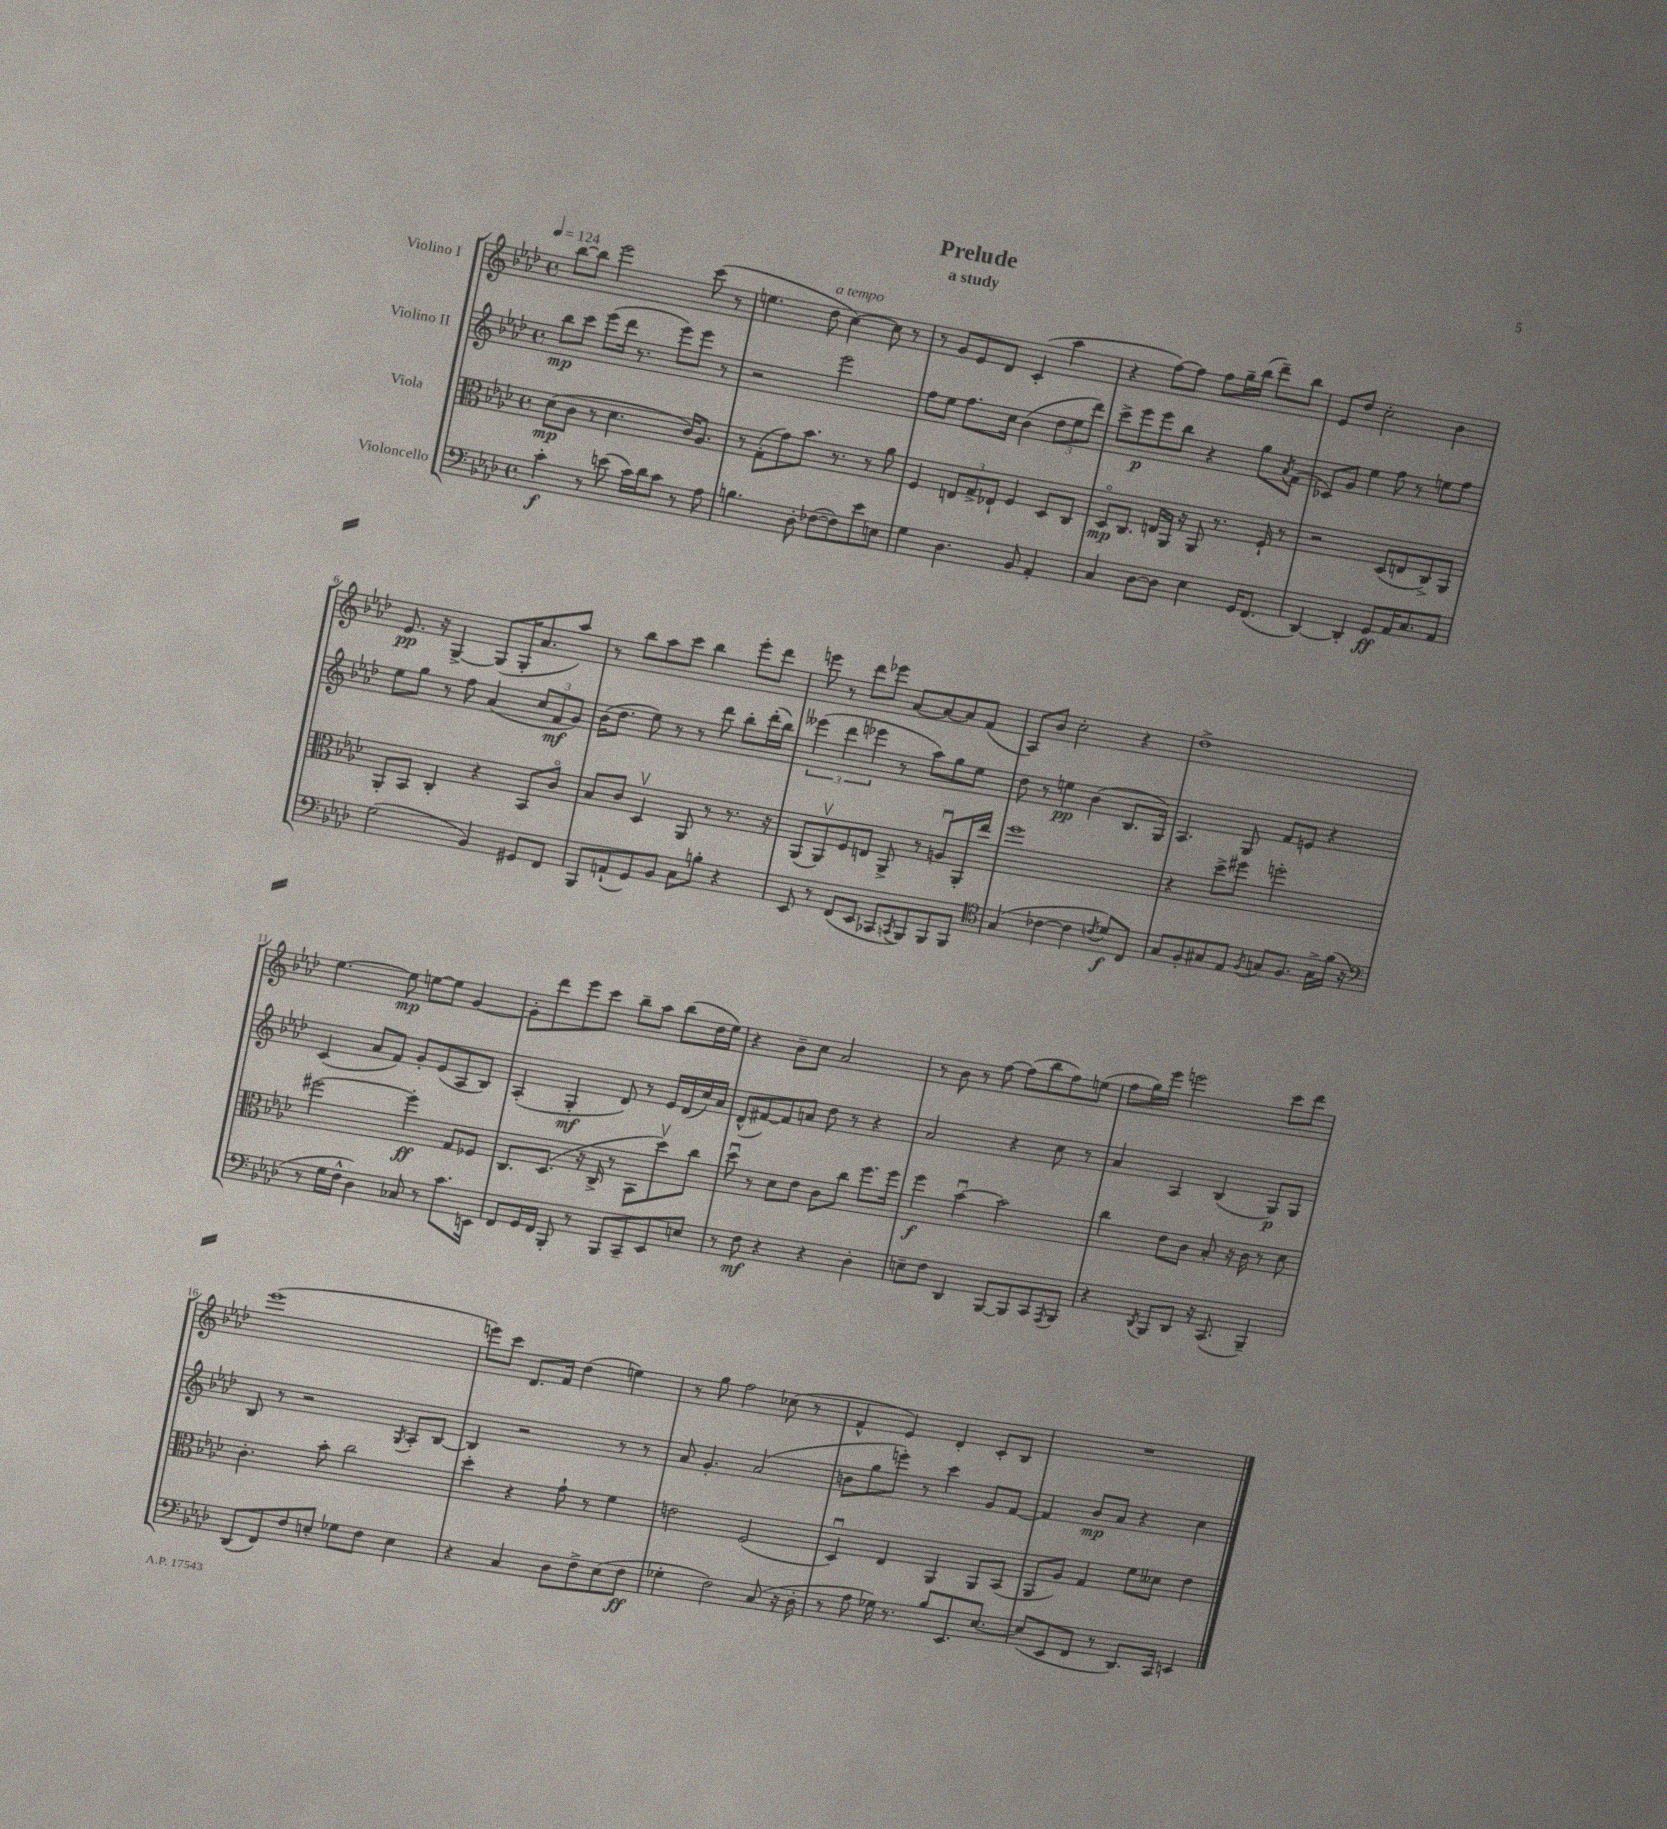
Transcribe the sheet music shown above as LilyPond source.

\header { title = "Prelude" subtitle = "a study" }
<<
\new StaffGroup <<
\new Staff = "s0" \with { instrumentName = "Violino I" } {
    \clef treble \key aes \major \defaultTimeSignature \time 4/4 \tempo 4 = 124
    bes''8~ bes''8 ees'''2 c'''8( r8 |
    e''4. des''8^\markup { \italic "a tempo" } c''4~) c''8 r8 |
    r8 g'8 ees'8 des'8 c'4-.( aes''4 |
    r4 f''8~) f''8 f''8 g''16-- bes''16( des'''8--) bes''8 |
    ees'8 des''8 c''2-. bes'4 |
    ees'8.\pp r16 g4~-> g8( g16-. aes'8. aes''8) |
    r8 bes''8 aes''8 c'''8 bes''4 ees'''8-. des'''8 |
    e'''8 r8 des'''8 ees'''8 aes'8~ aes'8~ aes'8 f'8( |
    aes8) bes'8 c''2-. r4 |
    des''1-> |
    ees''4.~ ees''8\mp e''8~ e''8 g'4~ |
    g'8-. des'''8 ees'''8 c'''8 bes''8-- aes''8 bes''8( des''16 ees''16) |
    r4 bes'8-- c''8 aes'2 |
    r8 bes'8 r8 f''8~ f''8( bes''8 f''8) e''8( |
    f''8 g''16) ees'''16 e'''2 c'''8 des'''8 |
    ees'''1( |
    e'''8) c'''8 des'8. f'16 des''4( e''4) |
    r8 g''8 f''2 ces''8( r8 |
    f'4-^ ees'4) des'4-. c'8-. bes8 |
    R1 \bar "|." |
}
\new Staff = "s1" \with { instrumentName = "Violino II" } {
    \clef treble \key aes \major \defaultTimeSignature \time 4/4
    bes''8\mp c'''8 ees'''8( des'''16 r8. ees'''8) ees'''8 r8 |
    r2 ees'''2 |
    f''8 ees''8 f''8. c''16 bes'4( \tuplet 3/2 { des''8 ees''8 des'''8) } |
    c'''8-> ees'''8\p ees'''8 bes''8 r4 g''8 \acciaccatura { aes'8 } f'8( |
    ces'8) g'8 ees''4 f''8 r8 e''8 f''8 |
    ees''8 g''8 r8 f''8 aes'4( \tuplet 3/2 { c''8 f'8\mf g'8) } |
    bes'16( des''8. ees''8) r8 r8 des'''8 bes''8-. des'''16-.( bes''16) |
    \tuplet 3/2 { eeses'''4( des'''4 ees'''4 } r8 aes''8) g''8 ees''8 |
    des''8 r8 e''4\pp bes'4( bes8. g16) |
    aes4. g8 f'8 e'8 r4 |
    c'4( aes'8 f'8) g'8-. ees'8( aes8 bes8) |
    aes4-.( g4-.\mf des'8) r8 ees'16 des'16( c''16) aes'16 |
    des'8-^( fis'8~) fis'8 a'8 des''8 r8 r4 |
    aes'2 r4 c''8 r8 |
    aes'4 aes4 bes4( g8\p) g8 |
    bes8 r8 r2 \acciaccatura { g8 } aes8-. bes8~ |
    bes4 r2 r8 r8 |
    aes'8 g'4.-. aes'2( |
    b'8 g''8 e'''8-.) r8 c'''4 g'8 f'8~ |
    f'4 bes'8\mp aes'8 r4 c''4 \bar "|." |
}
\new Staff = "s2" \with { instrumentName = "Viola" } {
    \clef alto \key aes \major \defaultTimeSignature \time 4/4
    des'8\mp( c'8 r8 des'4. c'16) aes8. |
    r8 g8-.( g'8) bes'8. r8. r8 aes'8 |
    f4 \tuplet 3/2 { e8 g8-> ees8-! } f4 des8 c8 |
    des8\flageolet\mp c8. e16 aes,16 r16 aes,8 r8. f16-! r8 |
    r2 des8( e8 c8->) aes,8 |
    aes,8-. bes,8 c4-. r4 bes,8 c'8\flageolet |
    bes8 c'8 des4\upbow aes,8 r8 r8. r16 |
    aes,8( aes,8\upbow) f8 e8 aes,8-> r8 a8\downbow aes,16-. ees''16 |
    f''1 |
    r4 des''8-> fis''8 f''2-. |
    fis''2~ fis''4-.\ff g8 fes8 |
    c8. des8.( r16 c16-> r8 bes,8 des''8\upbow) c''8 |
    des''8\downbow r8 des'8 ees'8 c'8 c''8 f''8. f''16 |
    f''4\f bes'4~\downbow bes'2 |
    c''4 ees'8 c'8 bes8-. r16 c'16 r8 des'8 |
    c'4.-. bes'8-. c''2 |
    des''4-. r4 g'8-! r8 f'4 |
    e'2 f2( |
    des4\downbow) ees4 aes,4 aes,8 bes,8( |
    aes,8 aes8) g4 f'8 deses'8 ees'4 \bar "|." |
}
\new Staff = "s3" \with { instrumentName = "Violoncello" } {
    \clef bass \key aes \major \defaultTimeSignature \time 4/4
    c'4-.\f r8 e'8( c'16) des'16 c'8 r8 aes8 |
    b4. des8-. fes8~( fes8) ees'8 e8 |
    g4 des4. bes,8 aes,4-. |
    c4 des8~ des8 ees4 g,16 f,8.( |
    des,4~) des,4-. g,8\ff aes,16 c8. aes,8 |
    g2( bes,4) gis,8 f,8 |
    bes,,8 a,8-!( g,8) bes,8 c8 b8-. r4 |
    ees,8 r8 f,8( ees,8 ces,8 \acciaccatura { c,8 } bes,,8) bes,,8 bes,,8 |
    \clef tenor g4( ces'4~ ces'4 \acciaccatura { c'8 } des'8\f) c8 |
    g8 f8-. gis8 ees8 \acciaccatura { f8 } g8 f8. g16-> f'16( r16 |
    \clef bass r8 g16 f16-^ des4) ces8 r8 c'8. e,16 |
    f,8 g,16 f,16 bes,,8-. r8 bes,,8 c,8-- ees,8 e8 |
    r8 f8\mf r4 r4 des4-. |
    e8-- f8 des,4 bes,,8~ bes,,8 c,8 \acciaccatura { aes,,8 } bes,,8 |
    r4 \acciaccatura { des,8 } bes,,8 des,8 r16 c,8.( bes,,4--) |
    des,8( f,8) f8 e8-. ges8 f8 e4 |
    r4 c4 des8 f8-> ees8( f8\ff |
    ges4-. f2) c8( r16 des16-. |
    r8 aes8 ges16) r8. bes8 ees,8. ees8.~ |
    ees8( ees,8 f,8 r8 des,8.) c,16 e,4 \bar "|." |
}
>>
>>
